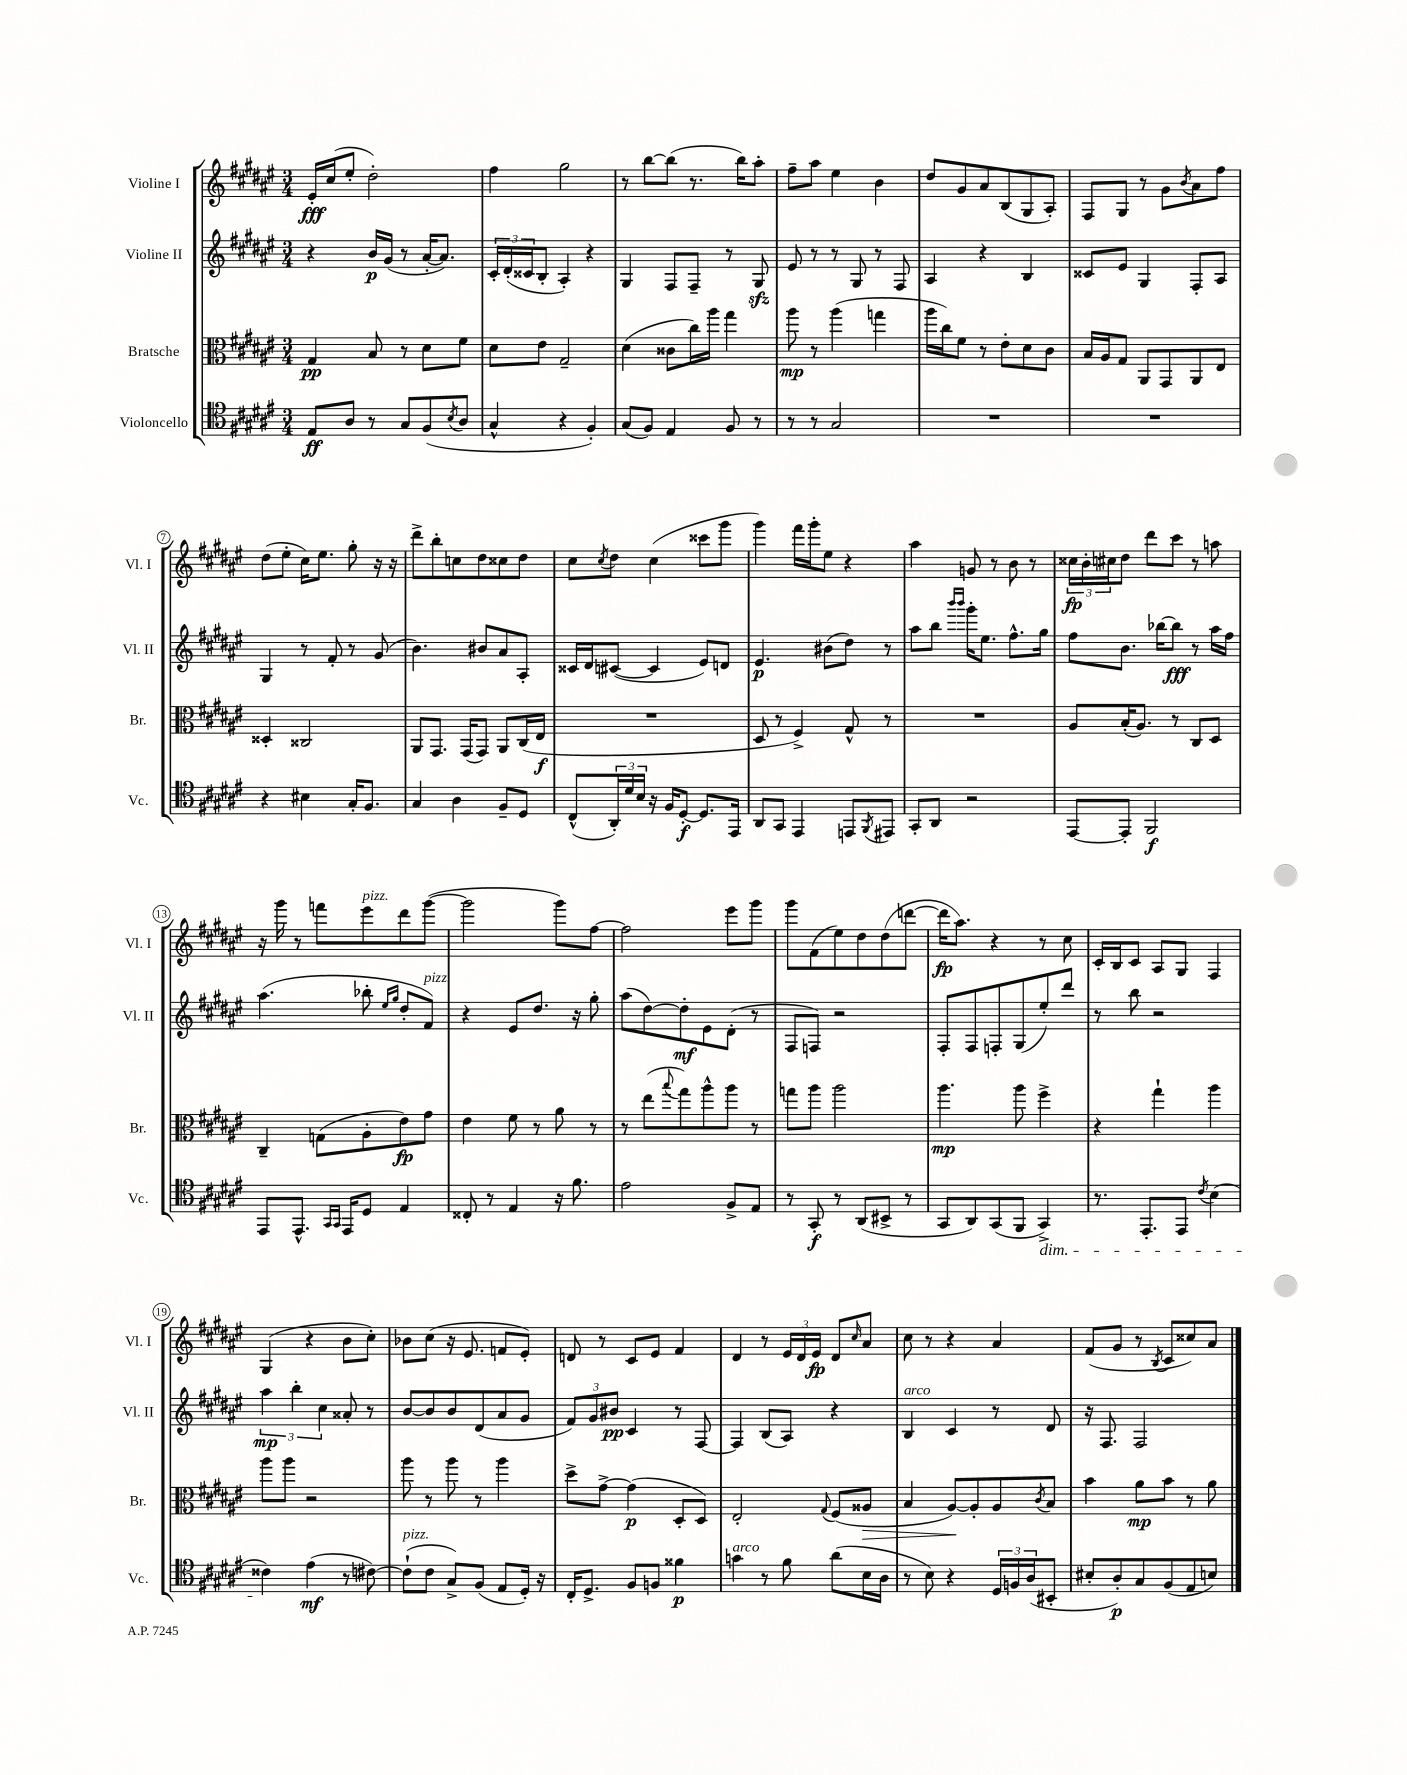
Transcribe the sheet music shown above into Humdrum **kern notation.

**kern	**kern	**kern	**kern
*staff4	*staff3	*staff2	*staff1
*clefC4	*clefC3	*clefG2	*clefG2
*k[f#c#g#d#a#e#]	*k[f#c#g#d#a#e#]	*k[f#c#g#d#a#e#]	*k[f#c#g#d#a#e#]
*M3/4	*M3/4	*M3/4	*M3/4
8E#	4G#	4r	16e#'
.	.	.	(16cc#
8A#	.	.	8ee#'
8r	8B	16b	2dd#')
.	.	(16g#	.
8G#	8r	8r	.
(8F#	8d#	[16a#'	.
.	.	8.a#])	.
8qB	.	.	.
8A#	8f#	.	.
=	=	=	=
4G#^^	8d#	24c#'	4ff#
.	.	(24d#'	.
.	.	24c##	.
.	8e#	8B'	.
4r	2G#~	4A#')	2gg#
4F#')	.	4r	.
=	=	=	=
(8G#	(4d#	4G#	8r
8F#)	.	.	[8bb
4E#	8c##	8F#	(8bb]
.	16cc#)	8F#~	8.r
.	16aa#	.	.
8F#	4gg#	8r	.
.	.	.	16bb)
8r	.	8G#	8aa#'
=	=	=	=
8r	8aa#	8e#	8ff#~
8r	8r	8r	8aa#
2G#	(4aa#	8r	4ee#
.	.	8G#	.
.	4gg	8r	4b
.	.	8F#	.
=	=	=	=
2.r	16aa#	4A#	8dd#
.	16cc#)	.	.
.	8f#	.	8g#
.	8r	4r	8a#
.	8e#'	.	(8B
.	8d#	4B	8G#
.	8c#	.	8A#')
=	=	=	=
2.r	16B	8c##	8F#
.	16A#	.	.
.	8G#	8e#	8G#
.	8AA#	4G#	8r
.	8GG#	.	8g#
.	.	.	8qb
.	8AA#	8F#'	8a#
.	8E#	8A#	8ff#
=	=	=	=
4r	4D##'	4G#	(8dd#
.	.	.	8ee#'
4B#	2C##	8r	16cc#)
.	.	.	8.ee#
.	.	8f#'	.
16G#'	.	8r	8gg#'
8.F#	.	.	.
.	.	(8g#	16r
.	.	.	16r
=	=	=	=
4G#	8AA#	4.b)	8ddd#^
.	8.GG#	.	8bb'
4A#	.	.	8cc
.	(16GG#	.	.
.	8GG#)	8b#	8dd#
8F#~	8AA#	8a#	8cc##
8D#	(16C#	8A#'	8dd#
.	16E#	.	.
=	=	=	=
(8C#^^	2.r	16c##	8cc#
.	.	16d#	.
.	.	.	8qcc#
24AA#')	.	([8c#	8dd#
24d#	.	.	.
24B	.	.	.
16r	.	4c#]	(4cc#
16F#	.	.	.
[8D#'	.	.	.
8.D#]	.	8e#)	8ccc##
.	.	8d	8ggg#
16EE#	.	.	.
=	=	=	=
8AA#	8D#	4.e#	4ggg#)
8GG#	8r	.	.
4EE#	4F#^)	.	16fff#
.	.	.	16ggg#'
.	.	(8b#	8ee#
8EE	8G#^^	8dd#)	4r
8qFF#	.	.	.
8EE#	8r	8r	.
=	=	=	=
8GG#'	2.r	8aa#	4aa#
8AA#	.	8bb	.
.	.	16qqbbb	.
.	.	16qqbbb	.
2r	.	16ggg#'	8g
.	.	8.ee#	.
.	.	.	8r
.	.	8.ff#^^	8b
.	.	.	8r
.	.	16gg#	.
=	=	=	=
[8EE#	8A#	8ff#	24cc##
.	.	.	24b'
.	.	.	24cc#
8EE#']	(16B'	8.b	8dd#
.	8.A#)	.	.
2FF#	.	.	8ddd#
.	.	[16bb-	.
.	8r	8bb-]	8ccc#
.	8C#	8r	8r
.	8D#	16aa#	8aa
.	.	16ff#	.
=	=	=	=
8EE#	4C#~	(4.aa#	16r
.	.	.	16ggg#
8.EE#^^	.	.	8r
.	(8G	.	8fff
16qqGG#	.	.	.
16qqGG#	.	.	.
16EE#	.	.	.
8D#	8A#'	8bb-'	8eee#
.	.	16qqee#	.
.	.	16qqgg#	.
4E#	8e#)	8dd#'	8ddd#
.	8g#	8f#)	([8ggg#
=	=	=	=
8C##'	4e#	4r	2ggg#]
8r	.	.	.
4E#	8f#	8e#	.
.	8r	8.dd#	.
16r	8a#	.	8ggg#)
8.f#	.	16r	.
.	8r	8gg#'	[8ff#
=	=	=	=
2e#	8r	(8aa#	2ff#]
.	(8ee#	[8dd#)	.
.	8qqbb	.	.
.	8gg#)	8dd#']	.
.	8aa#^^	8e#	.
8F#^	8aa#	(8d#'	8eee#
8E#	8r	8r	8ggg#
=	=	=	=
8r	8gg	8F#	8ggg#
8GG#'	8aa#	8F)	(8f#
8r	2aa#	2r	8ee#)
(8AA#	.	.	8dd#
8BB#^	.	.	(8dd#
8r	.	.	[8ddd
=	=	=	=
8GG#	4.aa#	8F#'	16ddd]
.	.	.	8.aa#)
8AA#)	.	8F#	.
(8GG#	.	8F'	4r
8FF#	8aa#	(8G#	.
4GG#^)	4ff#^	8ee#')	8r
.	.	8ddd#	8cc#
=	=	=	=
8.r	4r	8r	16c#'
.	.	.	16B
.	.	8bb	8c#
8.EE#'	.	.	.
.	4gg#`	2r	8A#
8EE#	.	.	8G#
8qc#	.	.	.
(4B	4aa#	.	4F#
=	=	=	=
4c##)	8aa#	6aa#	(4G#
.	8aa#	.	.
.	.	6bb'	.
(4e#	2r	.	4r
.	.	6cc#	.
8r	.	8a##'	8b
[8c#)	.	8r	8cc#')
=	=	=	=
(8c#`]	8aa#	[8b	8b-
8c#	8r	8b]	(8cc#
8G#^)	8aa#	8b	16r
.	.	.	8.e#
(8F#	8r	(8d#	.
8E#	4aa#	8a#	8f
16D#')	.	8g#	8e#')
16r	.	.	.
=	=	=	=
16C#'	8dd#^	12f#)	8d
8.D#^	.	.	.
.	.	12g#	.
.	[8g#^	.	8r
.	.	12b#	.
8F#	(4g#]	4c#	8c#
8F	.	.	8e#
4f##	8D#'	8r	4f#
.	8D#)	[8F#	.
=	=	=	=
4g	2E#'	4F#]	4d#
8r	.	(8B	8r
8f#	.	8A#)	24e#
.	.	.	24d#
.	.	.	24e#
.	8qqG#	.	.
(8a#	(8F#	4r	8d#
.	.	.	16qqcc#
16B	8A##	.	8a#
16A#	.	.	.
=	=	=	=
8r	4B	4B	8cc#
8B)	.	.	8r
4r	[8A#)	4c#	4r
.	8A#']	.	.
24D#	8A#	8r	4a#
24F	.	.	.
(24A#	.	.	.
.	8qc#	.	.
8BB#'	8B	8d#	.
=	=	=	=
8B#'	4b	16r	(8f#
.	.	8.F#	.
8A#')	.	.	8g#
8G#	8a#	2F#	8r
.	.	.	8qB
(8F#	8b	.	8c#
8E#	8r	.	8cc##)
8B)	8a#	.	8a#
==	==	==	==
*-	*-	*-	*-
